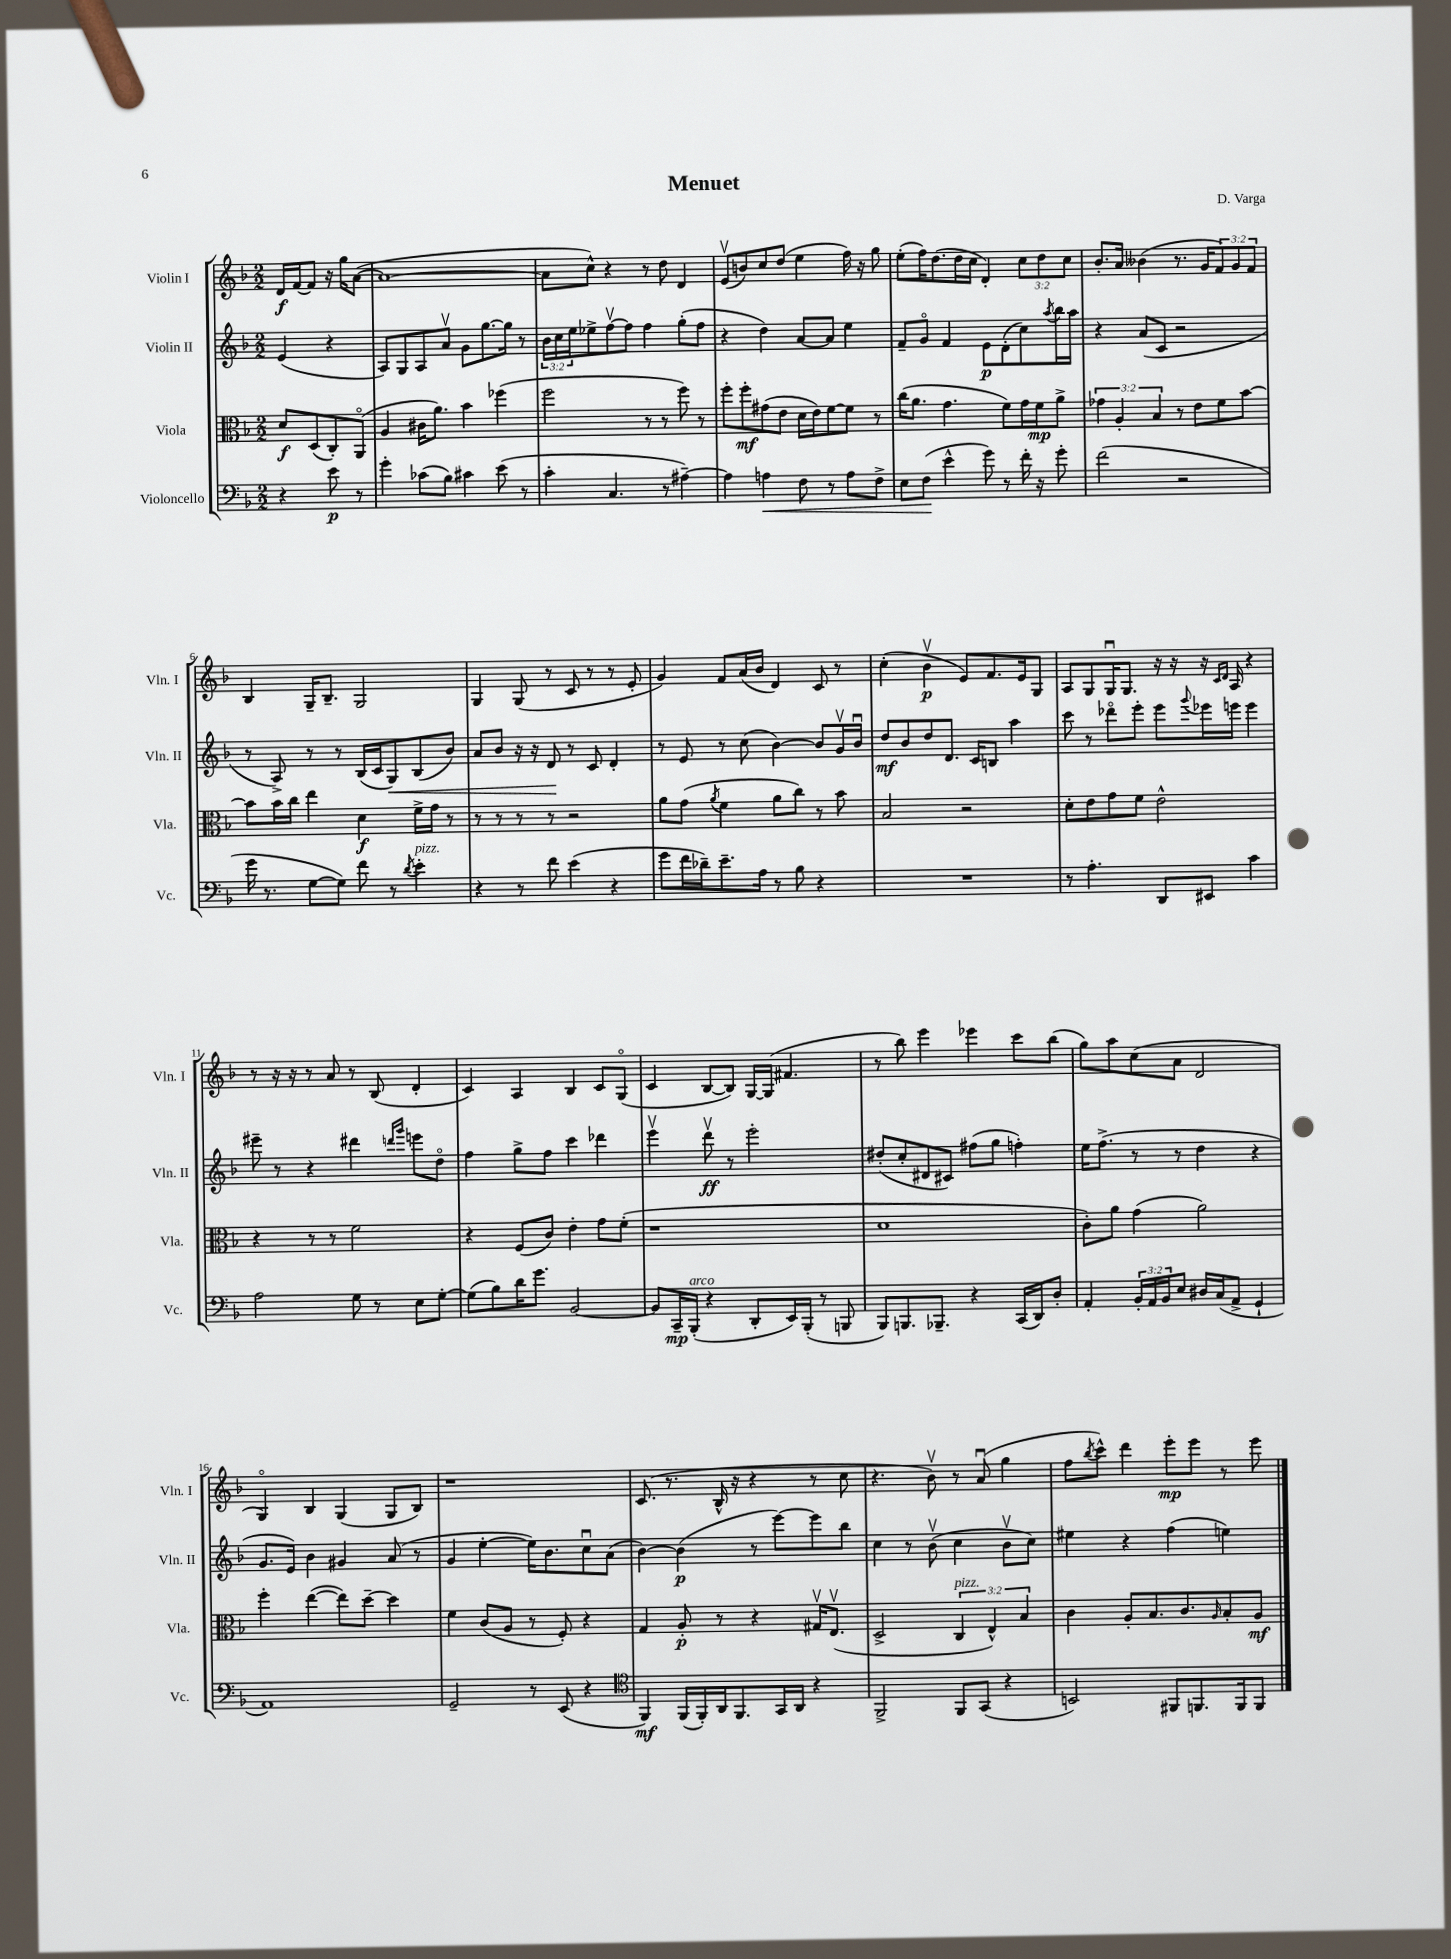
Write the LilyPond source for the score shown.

\header { title = "Menuet" composer = "D. Varga" }
<<
\new StaffGroup <<
\new Staff = "s0" \with { instrumentName = "Violin I" shortInstrumentName = "Vln. I" } {
    \clef treble \key f \major \numericTimeSignature \time 2/2 \override Staff.TupletNumber.text = #tuplet-number::calc-fraction-text \partial 2
    d'16\f f'16~ f'8 r16 g''16 a'8~( |
    a'1~ |
    a'8 c''8-^) r4 r8 d''8 d'4 |
    e'8\upbow( b'8) c''8 d''8( e''4 f''16) r16 g''8 |
    e''8-.( f''16) d''8.( d''16 c''16 d'4-.) \tuplet 3/2 { c''8 d''8 c''8 } |
    bes'8.-. a'16 beses'4( r8. g'16 \tuplet 3/2 { f'8) g'8 f'8 } |
    bes4 g16-- bes8.-- g2 |
    g4 g8( r8 c'8 r8 r8 e'8-. |
    g'4) f'8 a'16( bes'16 d'4) c'8 r8 |
    c''4-.( bes'4\upbow\p e'8) f'8. e'16 g8 |
    a8 g8 g16\downbow g8. r16 r16 r16 \grace { c'16 d'16 } a16 r4 |
    r8 r16 r16 r8 a'8 r8 bes8( d'4-. |
    c'4) a4 bes4 c'8 g8\flageolet( |
    c'4 bes8~ bes8) g16~ g16( fis'4. |
    r8 bes''8) e'''4 ees'''4 c'''8 bes''8( |
    g''8) a''8 c''8( a'8 d'2 |
    g4\flageolet) bes4 g4( g8 bes8) |
    r1 |
    c'8.( r8. bes16-^ r16 r4 r8 c''8 |
    r4. bes'8\upbow) r8 a'8\downbow( g''4 |
    f''8 \acciaccatura { bes''8 } c'''8-^) d'''4 e'''8-.\mp e'''8 r8 e'''8 \bar "|." |
}
\new Staff = "s1" \with { instrumentName = "Violin II" shortInstrumentName = "Vln. II" } {
    \clef treble \key f \major \numericTimeSignature \time 2/2 \override Staff.TupletNumber.text = #tuplet-number::calc-fraction-text \partial 2
    e'4( r4 |
    a8) g8 a8 a'8\upbow g'8 g''8.~ g''16 r8 |
    \tuplet 3/2 { bes'16 c''16 e''16 } ees''8-> f''8~\upbow f''8 f''4 g''8-.( f''8 |
    r4 d''4) a'8~ a'8 e''4 |
    f'8-- g'8\flageolet f'4 e'8\p d'8-.( c''8) \acciaccatura { a''8 } bes''16 a''16 |
    r4 a'8( c'8 r2 |
    r8 a8->) r8 r8 bes16( c'16 g8\<) bes8( bes'8) |
    a'8 bes'8 r16 r16 d'8\! r8 c'8 d'4-. |
    r8 e'8 r8 c''8( bes'4~) bes'8 g'16\upbow bes'16\downbow |
    d''8\mf bes'8 d''8 d'8. c'16 b8 a''4 |
    c'''8 r8 des'''8\flageolet e'''8-. e'''8 \appoggiatura { g'''8 } ees'''16 e'''16 e'''4 |
    eis'''8-- r8 r4 dis'''4 \grace { d'''16 g'''16 } e'''8 d''8\flageolet |
    f''4 g''8-> f''8 c'''4 des'''4 |
    e'''4\upbow d'''8\upbow\ff r8 e'''2-. |
    dis''8-.( c''8-. dis'8 cis'8) fis''8( g''8 f''4-.) |
    e''16 f''8.->( r8 r8 d''4 r4 |
    g'8. e'16) bes'4 gis'4 a'8( r8 |
    g'4 e''4~-. e''16) bes'8. c''8\downbow a'8( |
    bes'4~) bes'4\p( r8 e'''8~) e'''8 bes''8 |
    c''4 r8 bes'8\upbow( c''4 bes'8\upbow c''8) |
    eis''4 r4 f''4( e''4) \bar "|." |
}
\new Staff = "s2" \with { instrumentName = "Viola" shortInstrumentName = "Vla." } {
    \clef alto \key f \major \numericTimeSignature \time 2/2 \override Staff.TupletNumber.text = #tuplet-number::calc-fraction-text \partial 2
    d'8\f d8( c8-.) a,8\flageolet( |
    a4 cis'16 a'8.) bes'4 fes''4( |
    f''2 r8 r8 f''8) r8 |
    f''8-. f''8-.\mf gis'8( e'8 d'16 e'16) f'8~ f'8 r8 |
    c''16( a'8. g'4. f'8) g'16 f'16\mp a'8-> |
    \tuplet 3/2 { ges'4 a4-. bes4 } r8 e'8 f'8 bes'8~ |
    bes'8 bes'16 c''16 e''4 d'4\f f'16-> g'16 r8 |
    r8 r8 r8 r8 r2 |
    a'8 g'8( \acciaccatura { a'8 } f'4 a'8 c''8) r8 bes'8 |
    bes2 r2 |
    d'8-. e'8 g'8 f'8 e'2-^ |
    r4 r8 r8 f'2 |
    r4 f8( c'8) e'4-. g'8 f'8-.( |
    r1 |
    d'1 |
    c'8-.) a'8 g'4( a'2) |
    f''4-. e''4~( e''8) d''8~-- d''4 |
    f'4 c'8( a8 r8 f8-.) r4 |
    g4 a8-.\p r8 r4 gis16\upbow e8.\upbow( |
    d2-> \tuplet 3/2 { c4^\markup { \italic "pizz." } e4-^) bes4 } |
    c'4 a8-. bes8. c'8. \grace { a16 } bes8-. a8\mf \bar "|." |
}
\new Staff = "s3" \with { instrumentName = "Violoncello" shortInstrumentName = "Vc." } {
    \clef bass \key f \major \numericTimeSignature \time 2/2 \override Staff.TupletNumber.text = #tuplet-number::calc-fraction-text \partial 2
    r4 e'8\p r8 |
    g'4-. ces'8( bes8) cis'4 e'8( r8 |
    c'4-. c4. r8 ais4~--) |
    ais4 a4\< f8 r8 a8 f8-> |
    e8 f8\!( e'4-^ g'8) r8 f'16-. r16 g'8-. |
    f'2( r2 |
    g'16 r8. g8~ g8) f'8 r8 \acciaccatura { d'8 } e'4-.^\markup { \italic "pizz." } |
    r4 r8 f'8 e'4( r4 |
    g'8 f'16 des'16--) e'8.-- a16 r8 bes8 r4 |
    R1 |
    r8 a4.-. d,8 eis,8 c'4 |
    a2 g8 r8 e8 g8~-. |
    g8( bes8) d'16 g'8. bes,2~ |
    bes,8 c,16--\mp bes,,16-.^\markup { \italic "arco" }( r4 d,8-. e,16) bes,,16-.( r8 b,,8 |
    bes,,8) b,,8. bes,,8.-- r4 c,16( d,16) d8-. |
    a,4-. \tuplet 3/2 { bes,16-. a,16 bes,16 } e8 dis16 c16( a,8-> g,4-! |
    a,1) |
    g,2-- r8 e,8( r4 |
    \clef tenor f,4\mf) f,16( f,16-.) a,16 f,8. g,16 a,16 r4 |
    f,2-> f,8 g,8( r4 |
    b,2) fis,8 f,8. f,16 f,8 \bar "|." |
}
>>
>>
